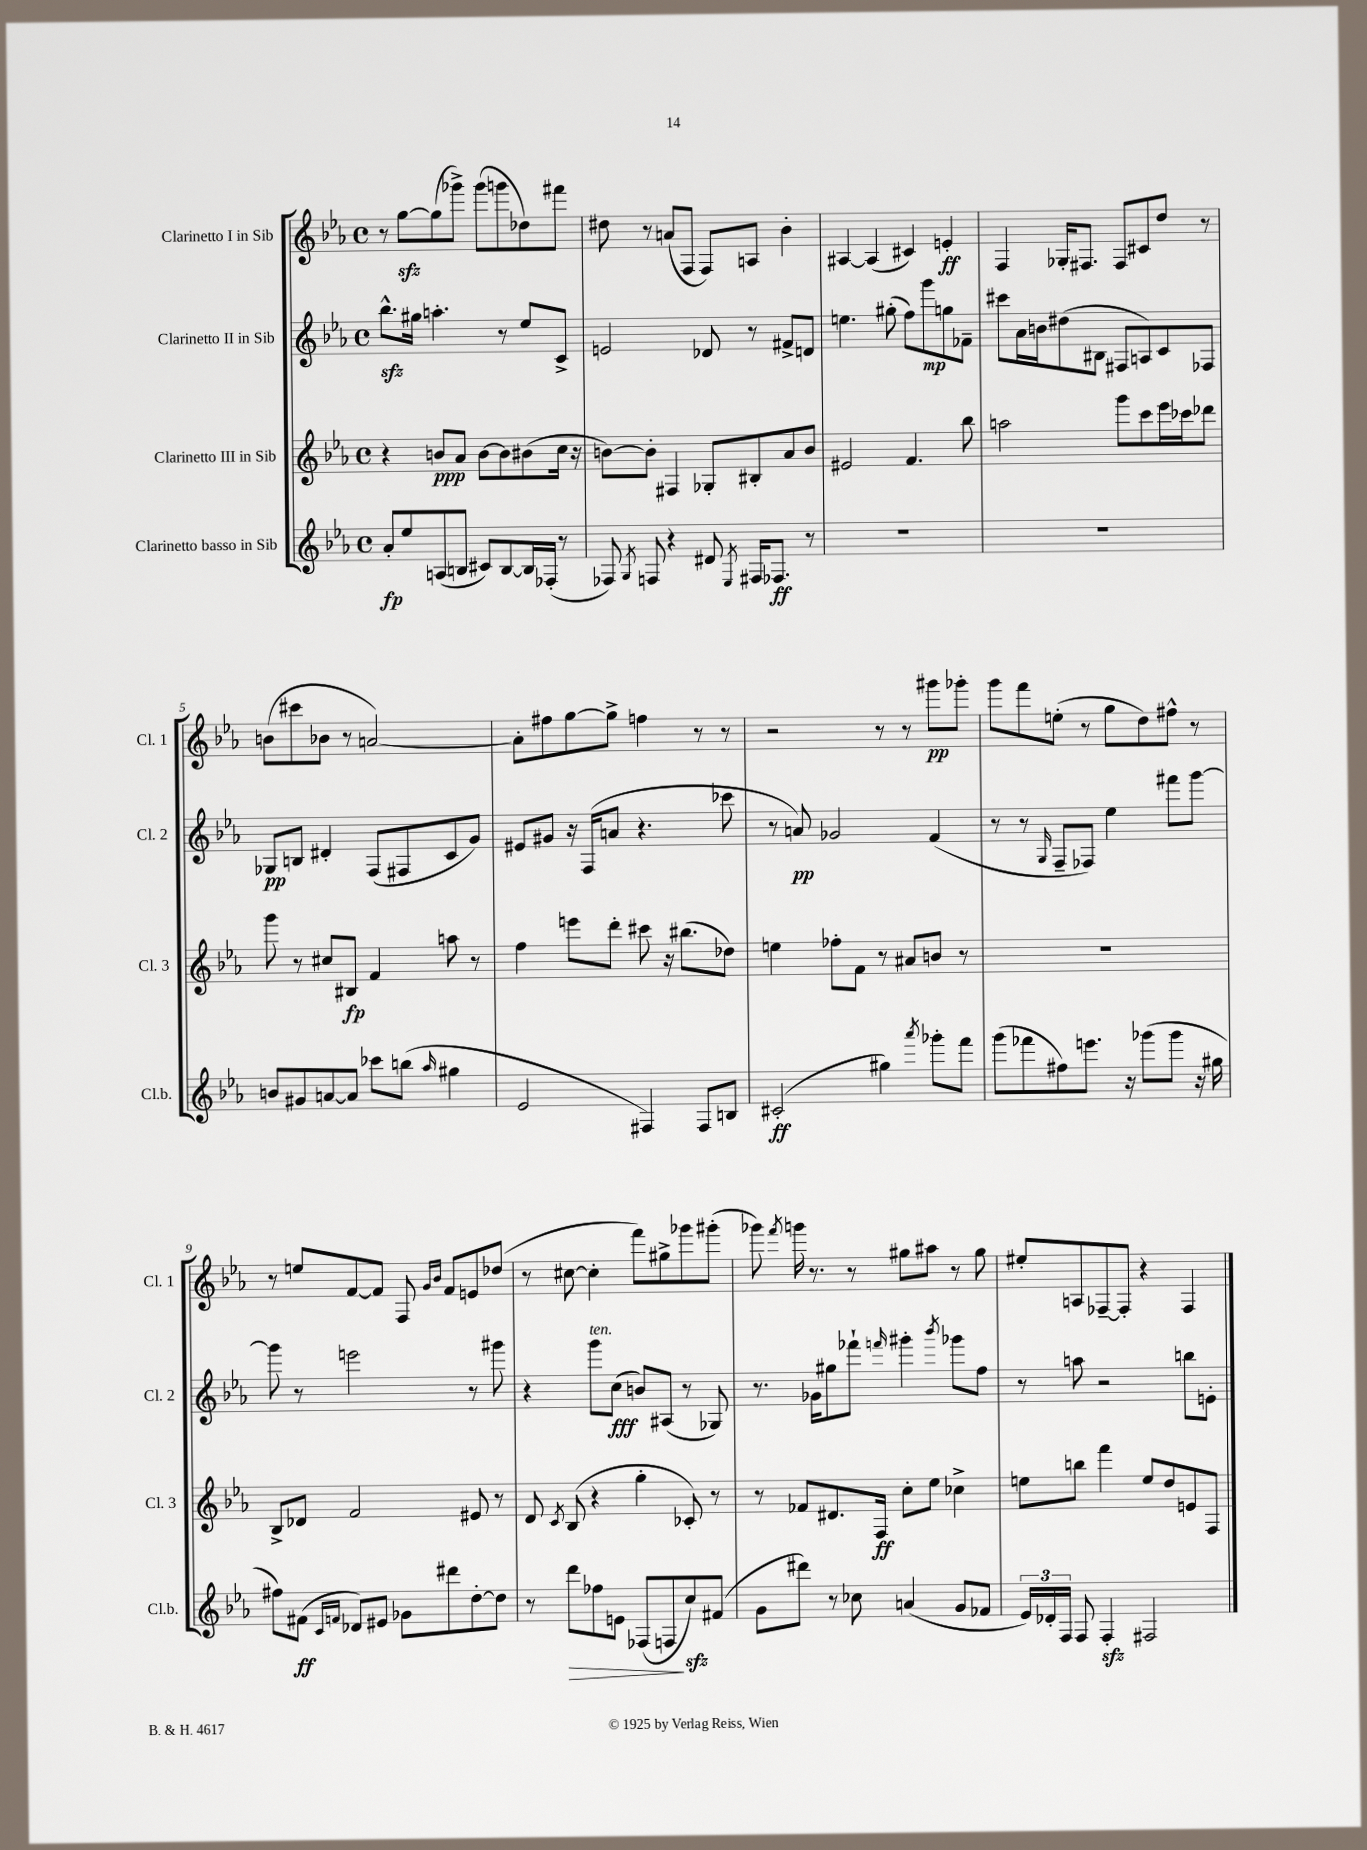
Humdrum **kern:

**kern	**kern	**kern	**kern
*staff4	*staff3	*staff2	*staff1
*clefG2	*clefG2	*clefG2	*clefG2
*k[b-e-a-]	*k[b-e-a-]	*k[b-e-a-]	*k[b-e-a-]
*M4/4	*M4/4	*M4/4	*M4/4
*met(c)	*met(c)	*met(c)	*met(c)
8a-'/L	4r	8.bb-^^\L	8r
8ee-/	.	.	[8gg\L
.	.	16gg#\Jk	.
(8A/	8b/L	4.aa'\	(8gg\]
8B/J	8a-/J	.	8ggg-^\J)
8c#/L)	[8b\L	.	(8ggg-\L
[8B/	8b\]	8r	8ggg\
16B/]L	(8b#\	8ee-/L	8dd-\)
(16F-'/JJ	.	.	.
8r	16cc\Jk	8c^/J	8fff#\J
.	16r	.	.
=	=	=	=
8F-/)	[8b\L)	2e/	8dd#\
8qG/	.	.	.
8F/	8b'\]J	.	8r
4r	4F#/	.	(8a/L
.	.	.	8F/J
8d#/	8G-'/L	8d-/	8F/L)
8qE-/	.	.	.
16F#/LK	8B#'/	8r	8A/J
8.F-/J	.	.	.
.	8a-/	8f#^/L	4b-'\
8r	8b/J	8d/J	.
=	=	=	=
1r	2e#/	4.ee\	[4A#/
.	.	.	(4A#/]
.	.	(8gg#'\	.
.	4.f/	8ff\L)	4c#/)
.	.	8ggg\	.
.	.	8gg\	4e'/
.	8bb-\	8f-~\J	.
=	=	=	=
1r	2aa\	8ccc#\L	4F/
.	.	16a-\L	.
.	.	16b\J	.
.	.	(8dd#\	16G-'/LK
.	.	.	8.F#/J
.	.	8B#\J	.
.	8ggg\L	8F#/L	8F#/L
.	8ccc\	8A/)	8c#/
.	16eee-\L	8c/	8dd/J
.	16ccc-\J	.	.
.	8ddd-\J	8F-/J	8r
=	=	=	=
8b/L	8ggg\	8G-/L	(8b\L
8g#/	8r	8B/J	8ccc#\
[8a/	8cc#/L	4d#'/	8b-\J
8a/]J	8B#/J	.	8r
8ccc-\L	4f/	(8F/L	[2a/)
(8bb\J	.	8F#/	.
16qqaa-/	.	.	.
4gg#\	8aa\	8c/	.
.	8r	8g/J)	.
=	=	=	=
2e-/	4ff\	8e#/L	8a'\]L
.	.	8g#/J	8ff#\
.	8eee\L	16r	[8gg\
.	.	(16F/LK	.
.	8ddd'\J	8a/J	8gg^\]J
4F#/)	8ccc#\	4.r	4ff\
.	16r	.	.
.	(8.bb#\L	.	.
8F#/L	.	.	8r
8B/J	8dd-\J)	8ccc-\	8r
=	=	=	=
(2c#'/	4ee\	8r	2r
.	.	8a/)	.
.	8ff-'\L	2g-/	.
.	8f\J	.	.
4gg#\)	8r	.	8r
.	8a#/L	.	8r
8qaaa-/	.	.	.
8ggg-'\L	8b/J	(4f/	8ggg#\L
8fff\J	8r	.	8ggg-'\J
=	=	=	=
(8ggg\L	1r	8r	8ggg\L
8fff-\	.	8r	8fff\
.	.	16qqG/	.
8ff#\)	.	8F~/L	(8ee'\J
8.eee\J	.	8F-/J)	8r
.	.	4ee-\	8gg\L
16r	.	.	.
(8ggg-\L	.	.	8dd\)
8ggg-\J	.	8fff#\L	8ff#^^\J
16r	.	[8ggg\J	8r
16gg#\	.	.	.
=	=	=	=
8ff#\L)	8B-^/L	8ggg\]	8r
(8f#\J	8d-/J	8r	8ee/L
16qqc/LL	.	.	.
16qqf/JJ	.	.	.
8d-/L)	2f/	2eee\	[8f/
8e#/J	.	.	8f/]J
8g-\L	.	.	8F/
.	.	.	16qqg/LL
.	.	.	16qqb-/JJ
8ddd#\	.	.	8f/L
[8dd'\	8e#/	8r	8e/
8dd\]J	8r	8ggg#\	(8dd-/J
=	=	=	=
8r	8d/	4r	8r
.	8qc/	.	.
8ddd\L	(8B-/	.	[8cc#\
8ff-\	4r	8ggg\L	4cc#'\]
8e\J	.	(8cc\J	.
(8F-/L	4gg'\	8b/L)	8fff\L)
8F/	.	(8A#/J	8gg#^\
8cc/)	8c-'/)	8r	8ggg-\
(8f#/J	8r	8G-/)	(8ggg#'\J
=	=	=	=
8g\L	8r	8.r	8ggg-\)
.	.	.	8qfff/
8ddd#\J)	8f-/L	.	16ggg\
.	.	16g-\LK	8.r
8r	8.d#/	8gg#\	.
8cc-\	.	8fff-`\J	8r
.	16F/Jk	.	.
.	.	16qqfff/	.
(4a/	8cc'\L	4ggg#'\	8gg#\L
.	8ee-\J	.	8aa#\J
.	.	8qbbb-/	.
8g/L	4cc-^\	8ggg-\L	8r
8f-/J	.	8ff\J	8gg#\
=	=	=	=
24e-/LL)	8ee\L	8r	8ee#'/L
24d-'/	.	.	.
24F/JJ	.	.	.
8F/	8bb\J	8aa\	8A/
4F'/	4fff\	2r	[8F-~/
.	.	.	8F-'/]J
2F#/	8ee/L	.	4r
.	8dd/	.	.
.	8e/	8bb\L	4F-/
.	8F/J	8e'\J	.
==	==	==	==
*-	*-	*-	*-
